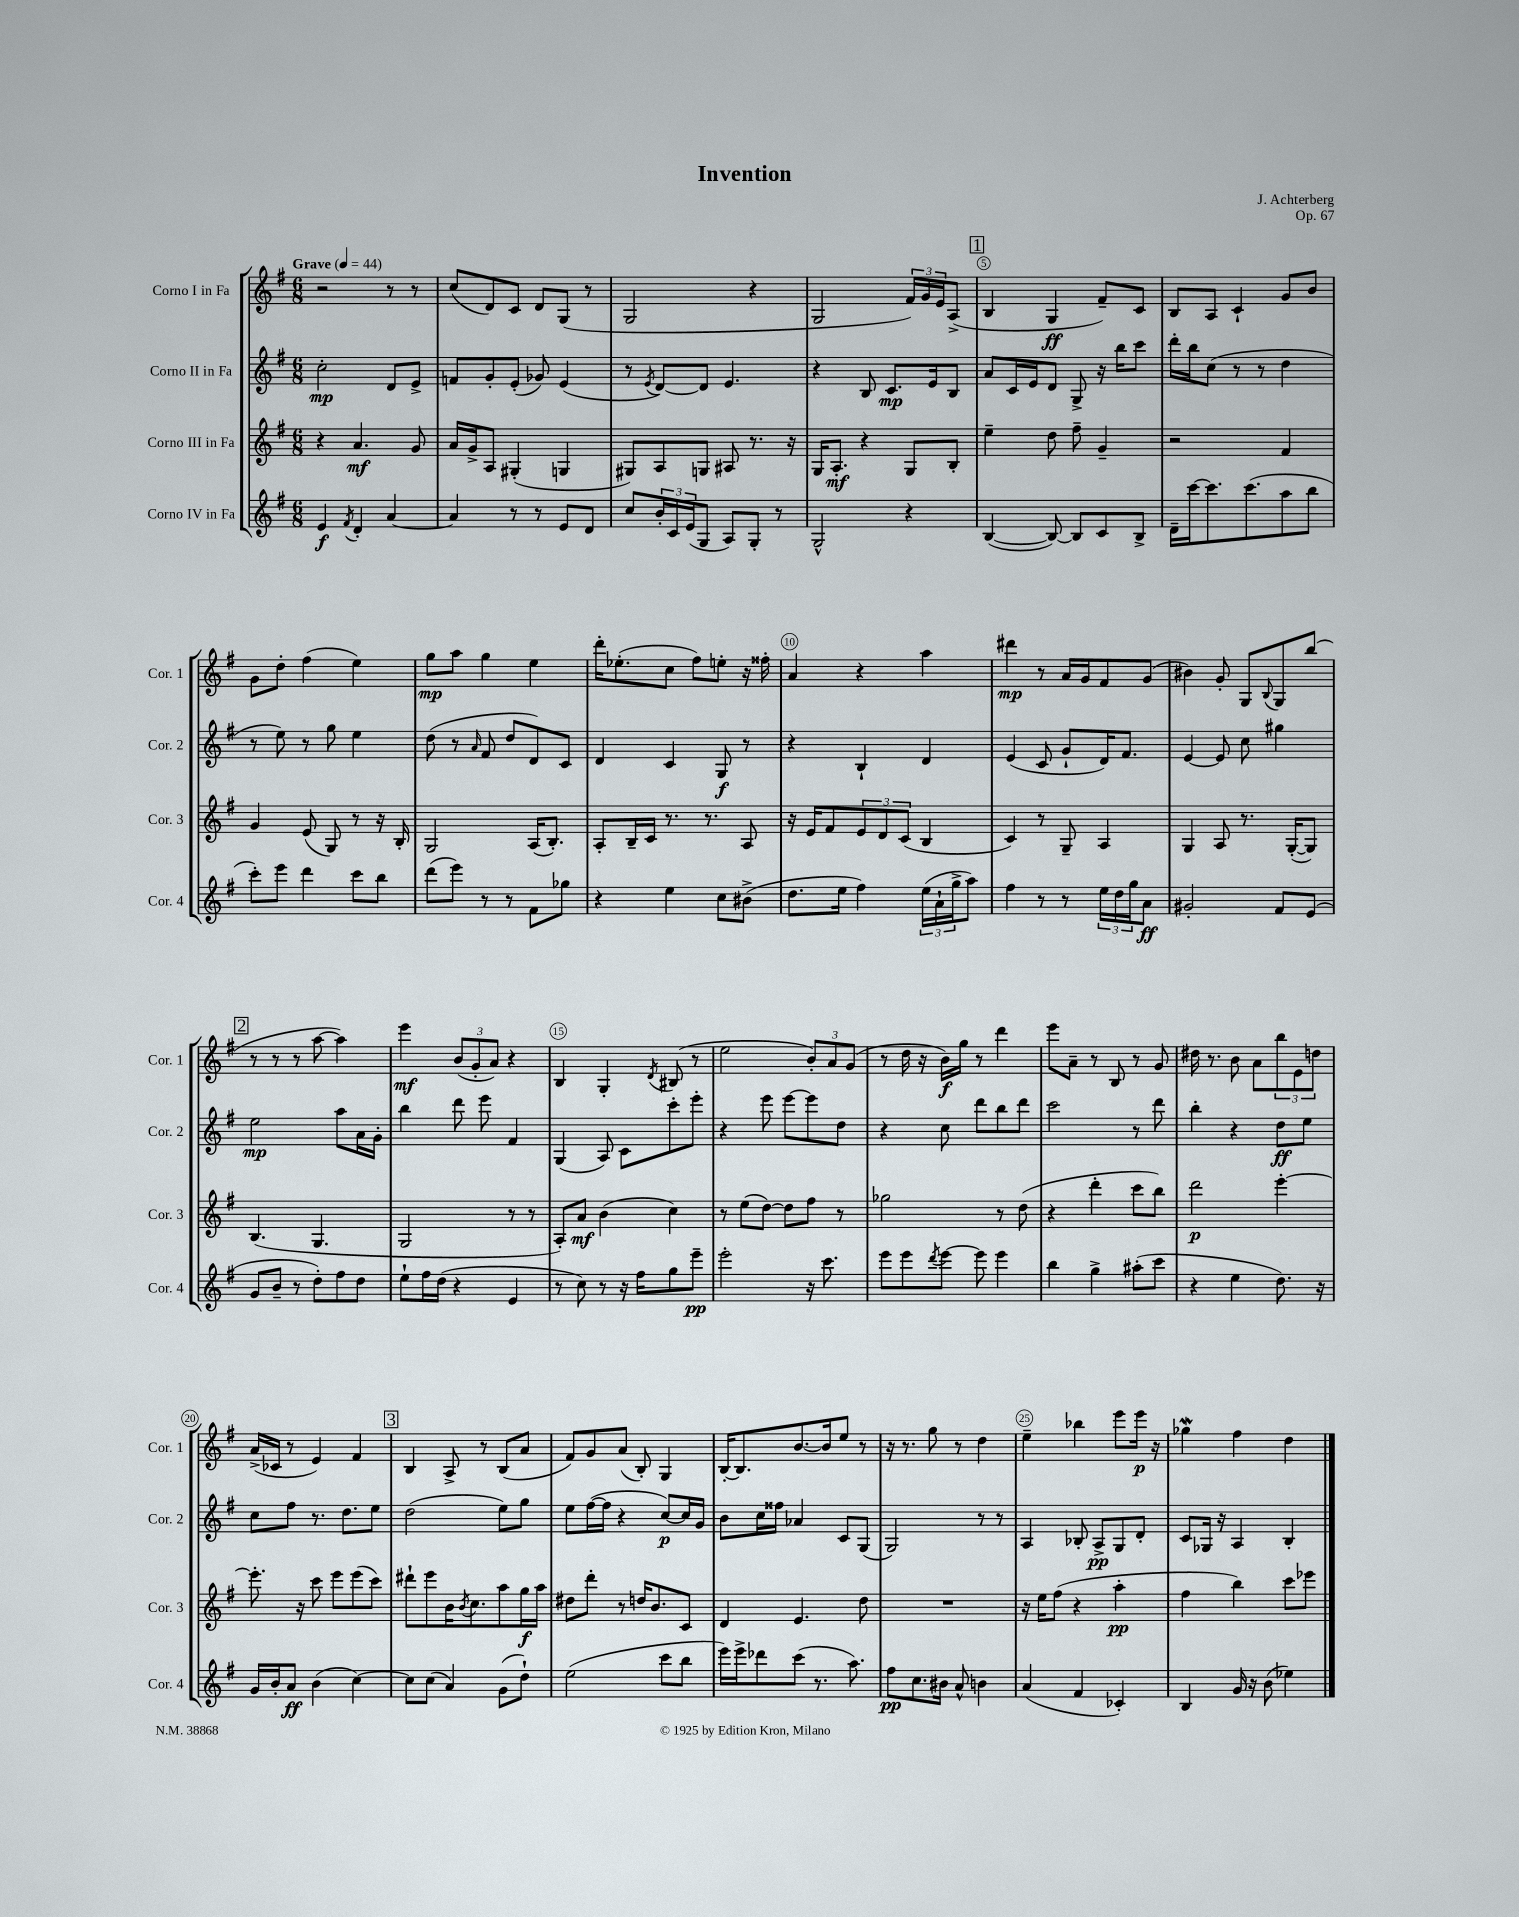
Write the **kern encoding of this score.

**kern	**kern	**kern	**kern
*staff4	*staff3	*staff2	*staff1
*clefG2	*clefG2	*clefG2	*clefG2
*k[f#]	*k[f#]	*k[f#]	*k[f#]
*M6/8	*M6/8	*M6/8	*M6/8
*MM44	*MM44	*MM44	*MM44
4e/	4r	2cc'\	2r
8qf#/	.	.	.
4d'/	4.a/	.	.
[4a/	.	8d/L	8r
.	8g/	8e^/J	8r
=	=	=	=
4a/]	16a/LL	8f/L	(8cc/L
.	16g^/J	.	.
.	8A/J	8g'/	8d/)
8r	(4G#'/	(8e'/J	8c/J
8r	.	8g-/)	8d/L
8e/L	4G/	(4e/	(8G/J
8d/J	.	.	8r
=	=	=	=
8cc/L	8G#/L)	8r	2G/
.	.	8qe/	.
24b'/L	8A/	[8d/L)	.
24c/	.	.	.
(24e/J	.	.	.
8G/J	8G/J	8d/]J	.
8A/L)	8A#/	4.e/	.
8G'/J	8.r	.	4r
8r	.	.	.
.	16r	.	.
=	=	=	=
2G^^/	16G/LK	4r	2G/
.	8.A'/J	.	.
.	4r	8B/	.
.	.	8.c/L	.
4r	8G/L	.	24f#/LL)
.	.	.	24g/
.	.	16e/k	.
.	.	.	24e/J
.	8B'/J	8B/J	(8A^/J
=	=	=	=
([4B/	4ee~\	8a/L	4B/
.	.	16c/L	.
.	.	16e/J	.
8B/_)	8dd\	8d/J	4G/
8B/]L	8ff#~\	8G^/	.
8c/	4g~/	16r	8f#~/L)
.	.	16bb\LK	.
8B^/J	.	8ccc\J	8c/J
=	=	=	=
16d~\LL	2r	16ddd'\LL	8B/L
[16ccc\J	.	16bb\J	.
8.ccc\]	.	(8cc\J	8A/J
.	.	8r	4c`/
(8.ccc\	.	.	.
.	.	8r	.
8aa\	4f#/	4dd\	8g/L
8bb\J	.	.	8b/J
=	=	=	=
8ccc'\L)	4g/	8r	8g\L
8eee\J	.	8ee\)	8dd'\J
4ddd\	(8e/	8r	(4ff#\
.	8G/)	8gg\	.
8ccc\L	8r	4ee\	4ee\)
8bb\J	16r	.	.
.	16B'/	.	.
=	=	=	=
(8ddd\L	2G/	(8dd\	8gg\L
8eee\J)	.	8r	8aa\J
.	.	16qqa/	.
8r	.	8f#/	4gg\
8r	.	8dd/L	.
8f#\L	(16A/LK	8d/)	4ee\
.	8.B'/J)	.	.
8gg-\J	.	8c/J	.
=	=	=	=
4r	8A'/L	4d/	16ddd'\LK
.	.	.	(8.ee-'\
.	16B~/L	.	.
.	16c/JJ	.	.
4ee\	8.r	4c/	8cc\J
.	.	.	8ff#\L)
.	8.r	.	.
8cc\L	.	8G/	8ee'\J
(8b#^\J	8A/	8r	16r
.	.	.	16ff##'\
=	=	=	=
8.dd\L	16r	4r	4a/
.	16e/LK	.	.
.	8f#/	.	.
16ee\Jk	.	.	.
4ff#\)	12e/	4B`/	4r
.	12d/	.	.
.	(12c/J	.	.
(24ee\LL	4B/	4d/	4aa\
24a`\	.	.	.
24gg^\J	.	.	.
8aa\J)	.	.	.
=	=	=	=
4ff#\	4c/)	(4e/	4ddd#\
8r	8r	8c/	8r
8r	8G~/	8g`/L	16a/LL
.	.	.	16g/J
24ee\LL	4A/	16d/K)	8f#/
24dd\	.	.	.
.	.	8.f#/J	.
24gg\J	.	.	.
8a\J	.	.	(8g/J
=	=	=	=
2g#'/	4G/	[4e/	4b#\)
.	8A/	8e/]	8g'/
.	8.r	8cc\	8G/L
.	.	.	8qqB/
8f#/L	.	4gg#\	8G/
.	([16G'/LK	.	.
(8e/J	8G/]J)	.	(8bb/J
=	=	=	=
8g/L	(4.B/	2ee\	8r
8b~/J	.	.	8r
8r	.	.	8r
8dd'\L)	4.G/	.	[8aa\
8ff#\	.	8aa\L	4aa\])
8dd\J	.	16a\L	.
.	.	16g'\JJ	.
=	=	=	=
8ee`\L	2G/	4bb\	4eee\
16ff#\L	.	.	.
(16dd\JJ	.	.	.
4r	.	8ddd\	(12b/L
.	.	.	12g'/
.	.	8eee\	.
.	.	.	12a/J)
4e/	8r	4f#/	4r
.	8r	.	.
=	=	=	=
8r	8A'/L)	(4G/	4B/
8cc\)	8a/J	.	.
8r	(4b\	8A/)	4G'/
16r	.	8c\L	.
16ff#\LK	.	.	.
.	.	.	8qd/
8gg\	4cc\)	8ccc'\	(8B#/
8eee~\J	.	8eee'\J	8r
=	=	=	=
2eee'\	8r	4r	2ee\
.	(8ee\L	.	.
.	[8dd\J)	8eee\	.
.	8dd\]L	[8eee\L	.
16r	8ff#\J	8eee\]	12b'/L)
8.ccc\	.	.	.
.	.	.	12a/
.	8r	8dd\J	.
.	.	.	(12g/J
=	=	=	=
8eee\L	2gg-\	4r	8r
8eee\	.	.	16dd\
.	.	.	16r
8qddd/	.	.	.
[8eee\J	.	8cc\	16b\LL)
.	.	.	16gg\JJ
8eee\]	.	8ddd\L	8r
4eee\	8r	8bb\	4ddd\
.	(8dd\	8ddd\J	.
=	=	=	=
4bb\	4r	2ccc\	8eee\L
.	.	.	8a~\J
4gg^\	4ddd'\	.	8r
.	.	.	8B/
(8aa#'\L	8ccc\L	8r	8r
8ccc\J	8bb\J)	8ddd\	8g/
=	=	=	=
4r	2ddd\	4bb'\	16dd#\
.	.	.	8.r
4ee\	.	4r	8b\
.	.	.	8a\L
8.dd\)	[4eee'\	8dd\L	12bb\
.	.	.	12e\
.	.	8ee\J	.
.	.	.	12dd\J
16r	.	.	.
=	=	=	=
16g/LL	8.eee'\]	8cc\L	(16a^/LL
16b'/J	.	.	16c-/JJ
8a/J	.	8ff#\J	8r
.	16r	.	.
(4b\	8ccc\	8.r	4e/)
.	8eee\L	.	.
.	.	8.dd\L	.
[4cc\)	(8eee\	.	4f#/
.	8ccc\J)	8ee\J	.
=	=	=	=
8cc\]L	8ddd#`\L	(2dd\	4B/
(8cc\J	8eee\	.	.
4a/)	16b\K	.	8A^/
.	8qb/	.	.
.	8.cc\	.	.
.	.	.	8r
(8g\L	8aa\	8ee\L)	(8B/L
8dd`\J)	16gg\L	8gg\J	8a/J
.	16aa\JJ	.	.
=	=	=	=
(2ee\	8dd#\L	8ee\L	8f#/L)
.	8ddd'\J	([16ff#\L	8g/
.	.	16ff#\]JJ	.
.	8r	4r	(8a/J
.	16dd/LK	.	8B'/)
.	8.b/	.	.
8ccc\L	.	[8cc/L)	4G/
8bb\J	8c/J	16cc/]L	.
.	.	16g/JJ	.
=	=	=	=
16eee\LL)	4d/	8b\L	[16B'/LK
16eee^\J	.	.	8.B/]
8ddd-\	.	16cc\L	.
.	.	16ff##\JJ	.
(8ccc\J	4.e/	4a-/	[8.b/
8.r	.	.	.
.	.	.	16b/]k
.	.	8c/L	8ee/J
8.aa\)	.	.	.
.	8dd\	(8G/J	8r
=	=	=	=
8ff#\L	2.r	2G/)	16r
.	.	.	8.r
8.cc\	.	.	.
.	.	.	8gg\
16b#\Jk	.	.	.
8a^^/	.	.	8r
4b\	.	8r	4dd\
.	.	8r	.
=	=	=	=
(4a/	16r	4A/	4ee~\
.	16ee\LK	.	.
.	(8ff#\J	.	.
4f#/	4r	8B-'/	4bb-\
.	.	8A^/L	.
4c-'/)	4aa'\	8G/	8eee\L
.	.	8d'/J	16eee\Jk
.	.	.	16r
=	=	=	=
4B/	4ff#\	8c/L	4gg-\
.	.	16G-/Jk	.
.	.	16r	.
16g/	4bb\)	4A/	4ff#\
16r	.	.	.
(8b\	.	.	.
4ee-\)	8ccc\L	4B'/	4dd\
.	8eee-\J	.	.
==	==	==	==
*-	*-	*-	*-
